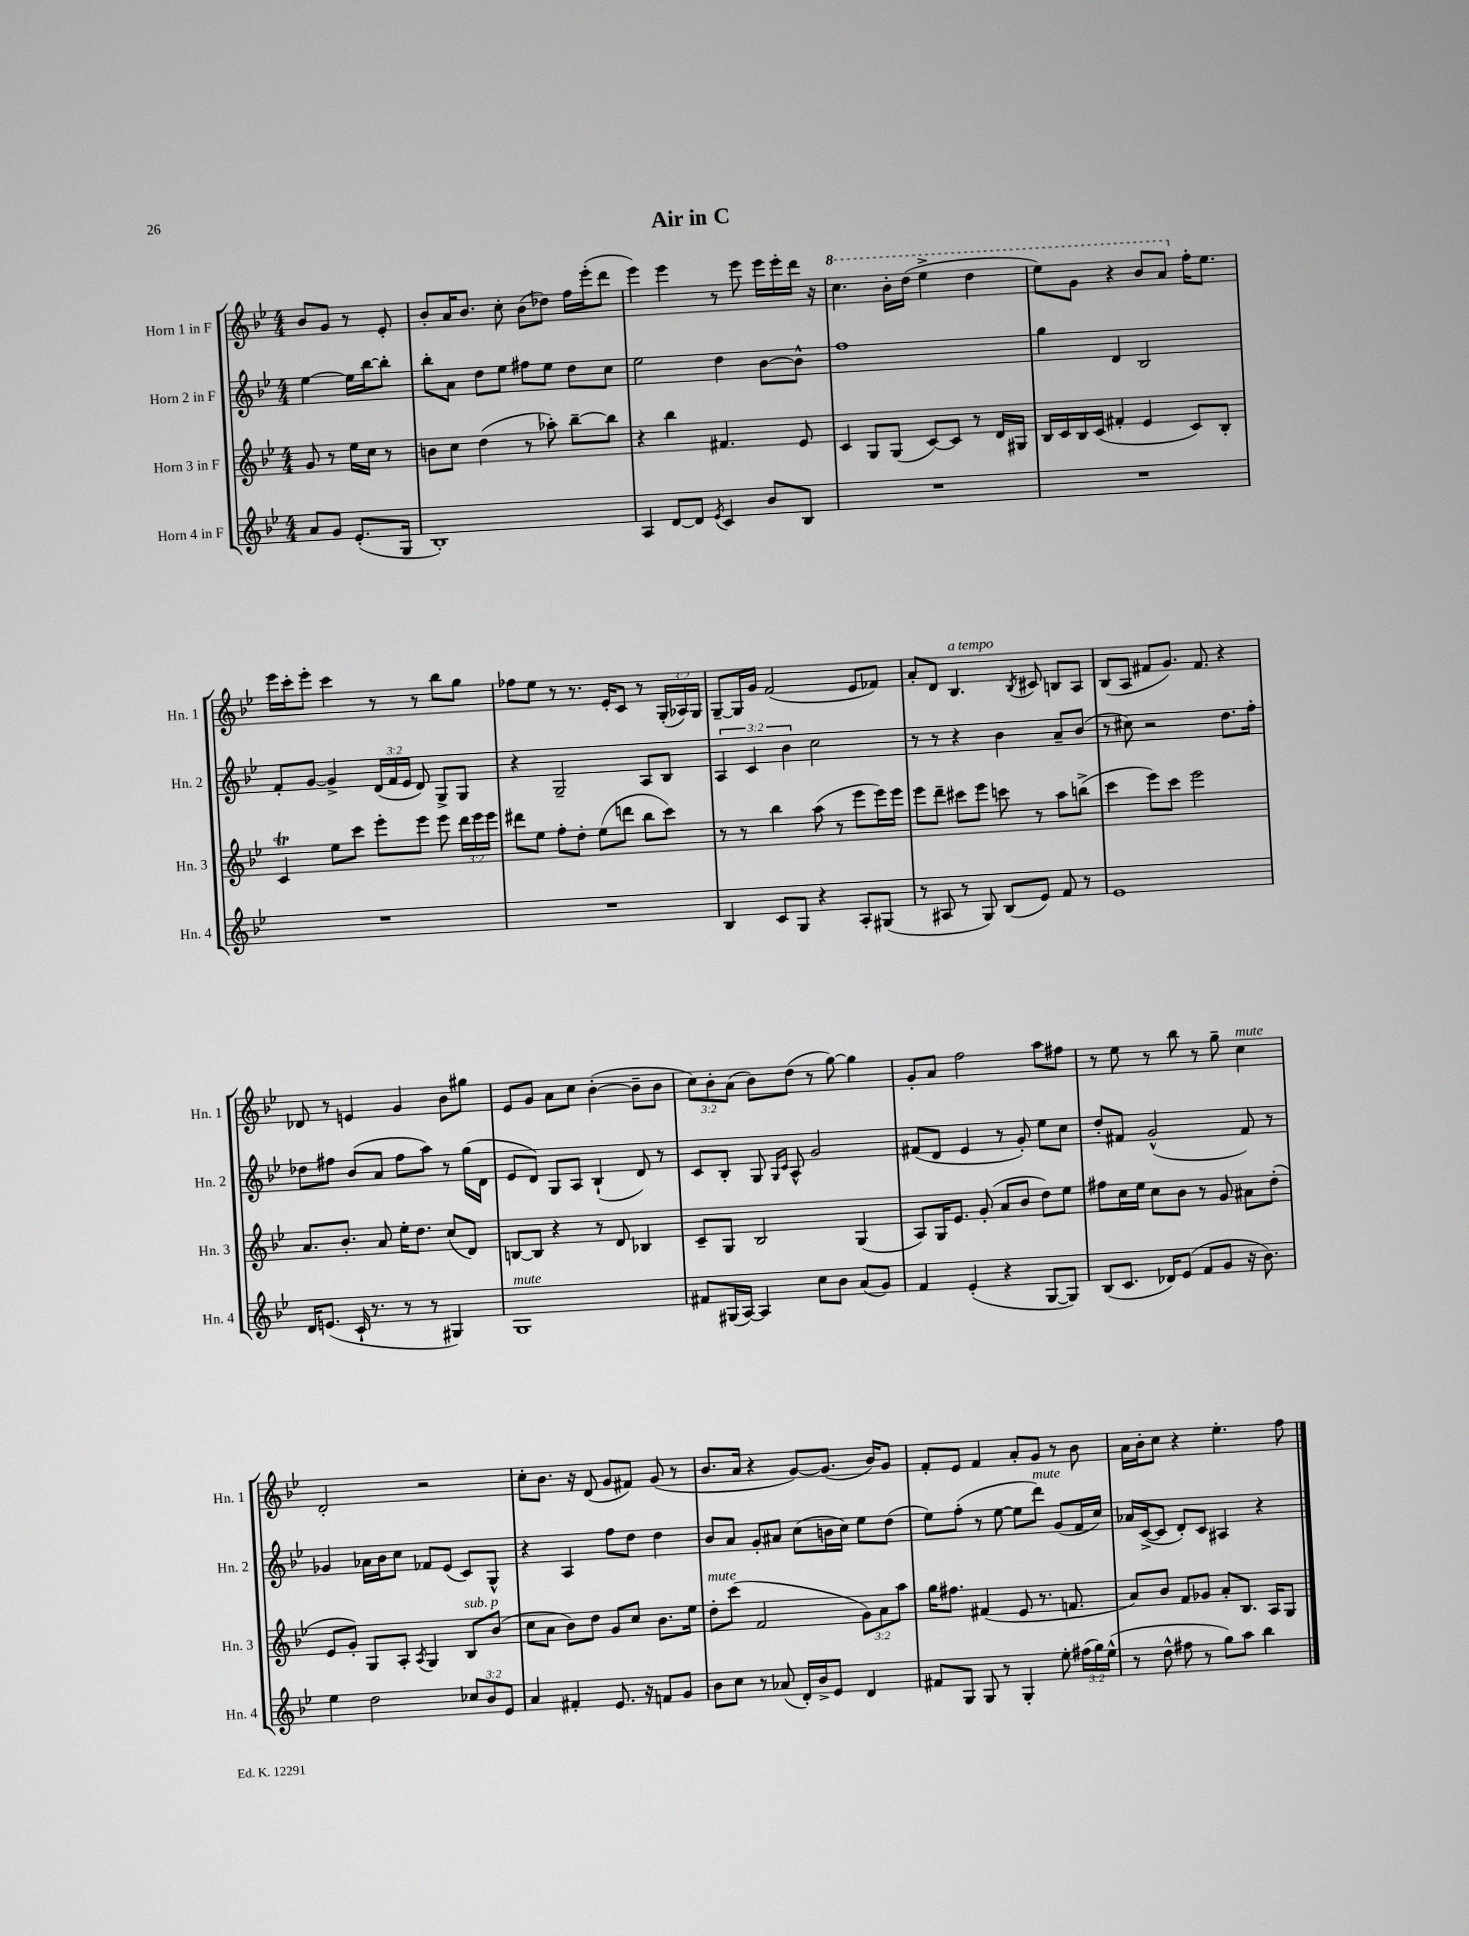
\header { title = "Air in C" }
<<
\new StaffGroup <<
\new Staff = "s0" \with { instrumentName = "Horn 1 in F" shortInstrumentName = "Hn. 1" } {
    \clef treble \key bes \major \numericTimeSignature \time 4/4 \override Staff.TupletNumber.text = #tuplet-number::calc-fraction-text \partial 2
    \autoBeamOff bes'8[ g'8] r8 ees'8-. |
    bes'8[-. a'16 bes'8.] c''8-. bes'8[( des''8]) f''16[ ees'''16-.( d'''8] |
    ees'''4) ees'''4 r8 ees'''8 ees'''16[ ees'''16-. d'''16] r16 |
    \ottava #1 c'''4. bes''16[-. d'''16]( ees'''4-> d'''4 |
    ees'''8[) g''8] r4 bes''8[ a''8] \ottava #0 f''16[-. ees''8.] |
    ees'''16[ c'''16-. ees'''8]-. c'''4 r8 r8 bes''8[ g''8] |
    fes''8[ ees''8] r8 r8. ees'16[-. c'8] r8 \tuplet 3/2 { g16[-.( aes16) g16] } |
    g8[~-- g16 g'16] f'2( ees'8[ fes'8]) |
    a'8[-. d'8] bes4.^\markup { \italic "a tempo" } \acciaccatura { bes8 } cis'8 b8[ a8] |
    bes8[( a8] fis'8[ g'8.]) fis'8. r4 |
    des'8 r8 e'4 g'4 bes'8[ gis''8] |
    ees'8[ g'8] a'8[ c''8] bes'4~-.( bes'8[-- bes'8] |
    \tuplet 3/2 { c''8[) bes'8-. a'8]( } bes'8[) d''8]( r8 g''8~) g''4 |
    g'8[-. a'8] f''2 a''8[ fis''8] |
    r8 ees''8 r8 bes''8 r8 g''8-- c''4^\markup { \italic "mute" } |
    d'2-. r2 |
    c''8[-. bes'8.] r16 d'8( g'8[ fis'8]) g'8( r8 |
    bes'8.[ a'16] r4 g'8[~) g'8.]( bes'16[) g'8] |
    f'8[-. ees'8] f'4 a'8[-. g'8] r8 bes'8 |
    a'16[ bes'16-. c''8] r4 ees''4.-. f''8 \bar "|." |
}
\new Staff = "s1" \with { instrumentName = "Horn 2 in F" shortInstrumentName = "Hn. 2" } {
    \clef treble \key bes \major \numericTimeSignature \time 4/4 \override Staff.TupletNumber.text = #tuplet-number::calc-fraction-text \partial 2
    \autoBeamOff ees''4~ ees''16[ bes''16~ bes''8]-. |
    bes''8[-. a'8] d''8[ ees''8] fis''8[ ees''8] d''8[ c''8] |
    ees''2 d''4 bes'8[~ bes'8]-^ |
    f''1 |
    g''4 d'4 bes2 |
    f'8[-. g'8]~ g'4-> \tuplet 3/2 { d'16[( f'16 ees'16] } d'8) g8[-> g8] |
    r4 g2-- a8[ bes8] |
    \tuplet 3/2 { a4 c'4 bes'4 } c''2 |
    r8 r8 r4 bes'4 a'8[-- bes'8]( |
    r8 cis''8) r2 d''8.[ f''16]-. |
    des''8[ fis''8] bes'8[( a'8] fis''8[ a''8]) r8 g''16[( d'16] |
    ees'8[ d'8]) g8[ a8] bes4-!( d'8) r8 |
    c'8[ bes8]-. g8 \grace { g16[ c'16] } a8-^ g'2 |
    fis'8[( d'8] ees'4 r8 g'8-.) ees''8[ c''8] |
    d''8[-. fis'8] g'2-^( fis'8) r8 |
    ges'4 aes'16[ bes'16 c''8] fes'8[ ees'8]( c'8[) g8]-^ |
    r4 a4 f''8[ d''8] d''4 |
    bes'8[ a'8] g'8[-. ais'8] c''8[( b'16 c''16]) ees''8[ d''8]( |
    ees''8[) f''8]-.( r8 ees''8~ ees''8[ d'''8]^\markup { \italic "mute" }) g'8[( f'16 c''16]) |
    aes'16[ c'16~->( c'8] d'8[-.) c'8] ais4 r4 \bar "|." |
}
\new Staff = "s2" \with { instrumentName = "Horn 3 in F" shortInstrumentName = "Hn. 3" } {
    \clef treble \key bes \major \numericTimeSignature \time 4/4 \override Staff.TupletNumber.text = #tuplet-number::calc-fraction-text \partial 2
    \autoBeamOff g'8 r8 ees''16[ c''16] r8 |
    b'8[ c''8] d''4( r8 aes''8-.) bes''8[~-- bes''8] |
    r4 bes''4 fis'4. ees'8 |
    c'4 g8[ g8]( c'8[~) c'8] r8 d'16[ gis16] |
    bes16[ c'16 bes16 c'16]( fis'4-. ees'4 c'8[) bes8]-. |
    c'4\trill ees''8[ c'''8] ees'''8[-. ees'''8] ees'''8 \tuplet 3/2 { d'''16[ ees'''16 ees'''16] } |
    dis'''8[ ees''8] f''8[-. d''8]-. ees''8[( d'''8] bes''8[ c'''8]) |
    r8 r8 bes''4 a''8( r8 ees'''8[ ees'''16) ees'''16] |
    ees'''8[ d'''8]-- cis'''8[ ees'''8] c'''8 r8 a''8[ b''8]->( |
    c'''4 ees'''8[) c'''8] ees'''2 |
    a'8.[ bes'8.]-. a'8 ees''16[-. d''8.] c''8[( d'8]) |
    b8[~ b8] r4 r8 d'8 bes4 |
    c'8[-- g8] bes2 g4( |
    a8[) g16 ees'8.] g'8-.( a'8[ bes'8] d''8[) ees''8] |
    fis''8[ c''16 ees''16] c''8[ bes'8] r8 g'8 ais'8[ d''8]-.( |
    ees'8[ g'8]-.) g8[ a8]-. \acciaccatura { a8 } g4 bes8[^\markup { \italic "sub. p" } bes'8]( |
    c''8[ a'8] bes'8[) d''8] g'8[ c''8] bes'8.[ ees''16] |
    d''8[-.^\markup { \italic "mute" } c'''8]( f'2 \tuplet 3/2 { g'8[) a'8 a''8] } |
    g''16[ fis''8.] fis'4( ees'8 r8. f'8. |
    a'8[) bes'8] f'8[ ges'8] a'8[-. bes8.] a16[ g8] \bar "|." |
}
\new Staff = "s3" \with { instrumentName = "Horn 4 in F" shortInstrumentName = "Hn. 4" } {
    \clef treble \key bes \major \numericTimeSignature \time 4/4 \override Staff.TupletNumber.text = #tuplet-number::calc-fraction-text \partial 2
    \autoBeamOff a'8[ g'8] ees'8.[-.( g16] |
    bes1-.) |
    a4 d'8[~ d'8] \acciaccatura { ees'8 } c'4 bes'8[ bes8] |
    R1 |
    R1 |
    R1 |
    R1 |
    bes4 c'8[ g8] r4 a8[-. gis8]( |
    r8 ais8 r8 g8) bes8[( ees'8]) f'8 r8 |
    ees'1 |
    d'16[ e'8.]( c'16-! r8. r8 r8 gis4) |
    g1^\markup { \italic "mute" } |
    fis'8[ gis16( a16]~) a4 c''8[ bes'8] a'8[( g'8]) |
    f'4 ees'4-.( r4 g8[~ g8]) |
    bes8[( c'8.] des'16[) ees'8]( f'8[ g'8] r16 bes'8.) |
    ees''4 d''2 \tuplet 3/2 { ces''8[ bes'8 ees'8] } |
    a'4 fis'4-. ees'8. r16 f'8[ g'8] |
    bes'8[ c''8] r8 aes'8( d'16[-.) bes'16-> ees'8] d'4 |
    fis'8[ g8] g8 r8 g4-. ees''8-. \tuplet 3/2 { fis''16[( g''16) ees''16]-^( } |
    r8 d''8-^ fis''8 r8 g''8[) a''8] bes''4 \bar "|." |
}
>>
>>
\layout { \context { \Score \remove "Bar_number_engraver" } }
